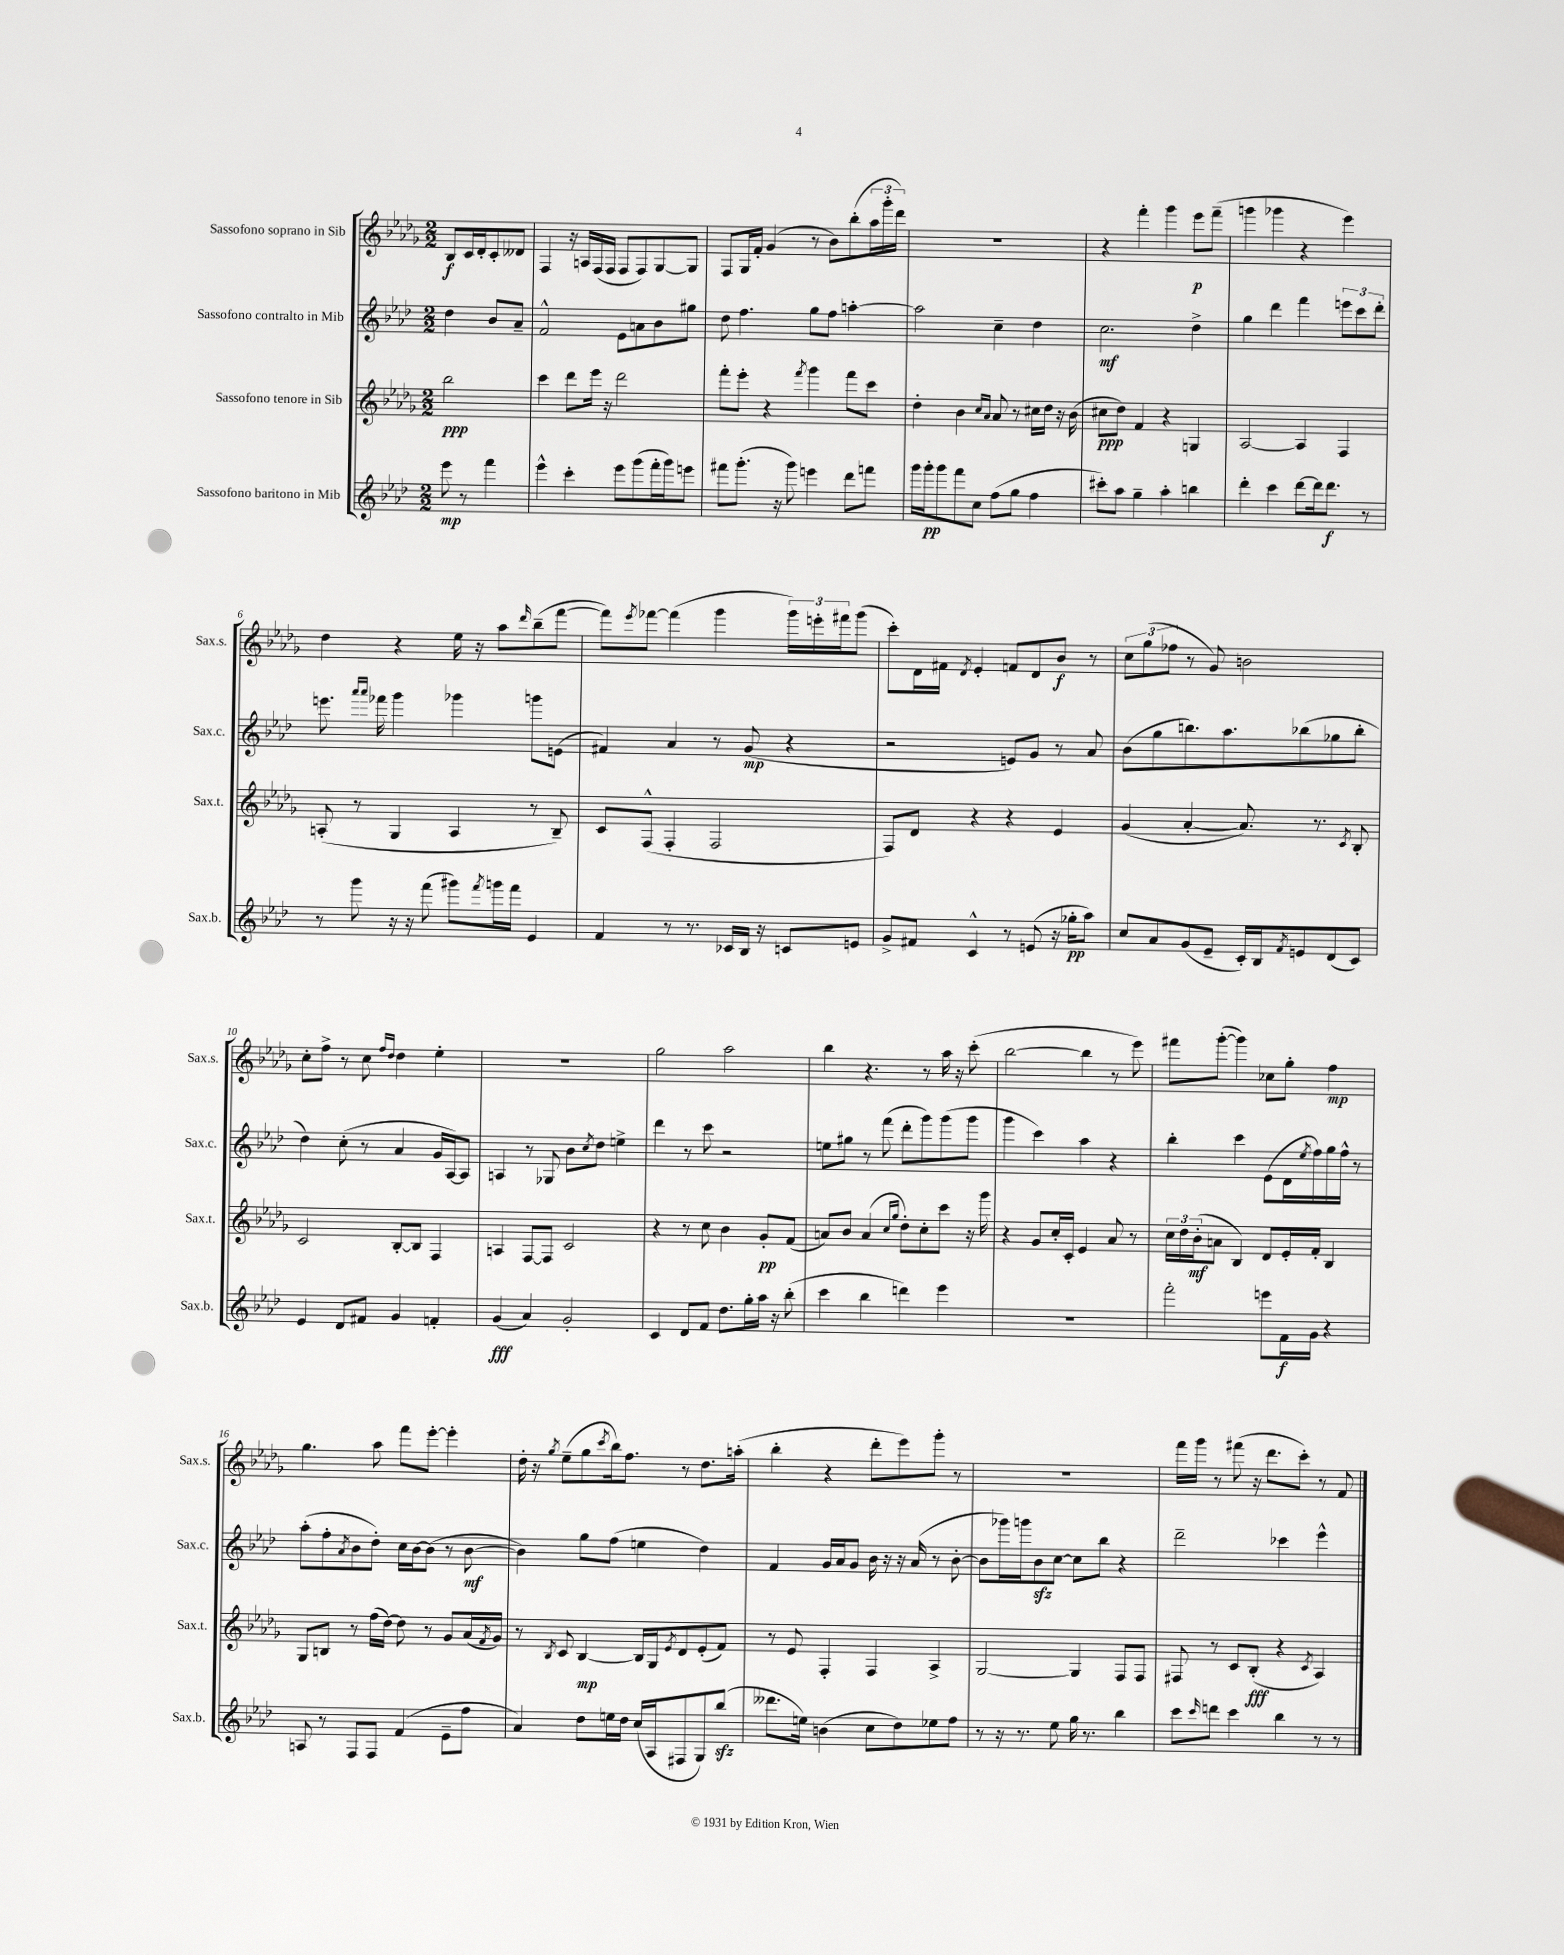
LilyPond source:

<<
\new StaffGroup <<
\new Staff = "s0" \with { instrumentName = "Sassofono soprano in Sib" shortInstrumentName = "Sax.s." } {
    \clef treble \key des \major \numericTimeSignature \time 2/2 \partial 2
    bes8\f c'16 des'16-. c'8-. deses'8 |
    f4 r16 a16 f16( f16 f8 f8) ges8~ ges8 |
    f8 ges16 f'16-. ges'4( r8 bes'8) bes''8-.( \tuplet 3/2 { aes''16 ges'''16-. des'''16) } |
    R1 |
    r4 f'''4-. ges'''4 ees'''8\p f'''8--( |
    g'''4 ges'''4 r4 ees'''4) |
    des''4 r4 ees''16 r16 aes''8 \grace { des'''16 } bes''8--( f'''8~ |
    f'''8) \acciaccatura { ees'''8 } fes'''8~ fes'''4( ges'''4 \tuplet 3/2 { ges'''16) e'''16-. fis'''16 } ges'''8( |
    c'''8-.) des'16 fis'16 \acciaccatura { des'8 } ees'4-. f'8 des'8 bes'8\f r8 |
    \tuplet 3/2 { c''8 ges''8( fes''8 } r8 ges'8) b'2 |
    c''8-. f''8-> r8 c''8 \grace { f''16 des''16 } des''4 ees''4-. |
    R1 |
    ges''2 aes''2 |
    bes''4 r4. r8 aes''16 r16 c'''8-.( |
    bes''2~ bes''4 r8 ees'''8) |
    fis'''8 ges'''8~-.( ges'''4) ces''8 ges''8-. f''4\mp |
    ges''4. aes''8 f'''8 ees'''8~-. ees'''4-. |
    des''16-. r16 \acciaccatura { ges''8 } ees''8--( ges''8 \acciaccatura { c'''8 } bes''16) f''8. r8 des''8. a''16-.( |
    bes''4-. r4 des'''8-. ees'''8) ges'''8-. r8 |
    R1 |
    f'''16 ges'''16 r8 fis'''8( r16 des'''8. c'''8-.) r8 f'8 \bar "|." |
}
\new Staff = "s1" \with { instrumentName = "Sassofono contralto in Mib" shortInstrumentName = "Sax.c." } {
    \clef treble \key aes \major \numericTimeSignature \time 2/2 \partial 2
    des''4 bes'8 aes'8-- |
    f'2-^ ees'8 a'8 bes'8 gis''8 |
    des''8 f''4. g''8 f''8 a''4~-. |
    a''2 c''4-- des''4 |
    c''2.\mf des''4-> |
    g''4 des'''4 f'''4 \tuplet 3/2 { e'''8 c'''8 des'''8-. } |
    e'''8. \grace { aes'''16 aes'''16 } fes'''16 g'''4 ges'''4 g'''8 e'8( |
    fis'4) aes'4 r8 g'8\mp( r4 |
    r2 e'8) g'8 r8 aes'8 |
    bes'8( g''8 b''8.) aes''8. bes''8( ges''8 bes''8-. |
    des''4) c''8-.( r8 aes'4 g'16 aes16~) aes8 |
    a4 r8 ges8 bes'8 \acciaccatura { c''8 } des''8 e''4-> |
    des'''4 r8 c'''8 r2 |
    e''8 gis''8 r8 f'''8( des'''8-. g'''8) g'''8( g'''8 |
    g'''4 c'''4) aes''4 r4 |
    bes''4-. c'''4 ees'8( des'16 \acciaccatura { ees''8 } f''16) g''16 f''16-^ r8 |
    aes''8-.( f''8-. \acciaccatura { aes'8 } bes'8 des''8-.) c''16 bes'16~ bes'8( r8 bes'8~\mf |
    bes'4) g''8 f''8( e''4 des''4) |
    f'4 g'16 aes'16 g'8 bes'16 r16 r16 aes'16( r8 bes'8~-. |
    bes'8 ges'''16) g'''16 bes'8\sfz c''8~ c''8 bes''8 r4 |
    des'''2-- ces'''4 ees'''4-^ \bar "|." |
}
\new Staff = "s2" \with { instrumentName = "Sassofono tenore in Sib" shortInstrumentName = "Sax.t." } {
    \clef treble \key des \major \numericTimeSignature \time 2/2 \partial 2
    bes''2\ppp |
    c'''4 des'''8 ees'''16 r16 des'''2 |
    f'''8-. ees'''8-. r4 \acciaccatura { f'''8 } ges'''4 f'''8 c'''8 |
    des''4-. bes'4 \grace { c''16 aes'16 } aes'8 r8 cis''16 des''16 r16 bes'16( |
    cis''8\ppp des''8) f'4 r4 g4 |
    aes2~ aes4 f4 |
    a8-.( r8 ges4 a4 r8 bes8--) |
    c'8 f8-^( f4-. f2 |
    f8) des'8 r4 r4 ees'4 |
    ges'4( aes'4~-. aes'8.) r8. \acciaccatura { c'8 } bes8-. |
    c'2 bes8~-. bes8 f4 |
    a4 f8~ f8 c'2 |
    r4 r8 c''8 bes'4 ges'8-.\pp f'8( |
    a'8) bes'8 a'4( \grace { c''16 ges''16 } des''8-.) c''8-. c'''8 r16 ges'''16 |
    r4 ges'8 c''16-. c'16-. ees'4 aes'8 r8 |
    \tuplet 3/2 { c''16 des''16 bes'16-.\mf( } a'8 bes4) des'8 ees'16-. f'16-. bes4 |
    ges8 b8 r8 f''16( des''16~) des''8 r8 ges'8 aes'16( \acciaccatura { f'8 } ges'16) |
    r8 \acciaccatura { bes8 } c'8 bes4~\mp bes16 ges16 \acciaccatura { ees'8 } des'8 ees'8-.( f'8) |
    r8 ees'8 f4-. f4 aes4-> |
    ges2~ ges4 f8 f8 |
    fis8 r8 c'8 bes8-.\fff( r4 \acciaccatura { c'8 } aes4) \bar "|." |
}
\new Staff = "s3" \with { instrumentName = "Sassofono baritono in Mib" shortInstrumentName = "Sax.b." } {
    \clef treble \key aes \major \numericTimeSignature \time 2/2 \partial 2
    ees'''8\mp r8 f'''4 |
    ees'''4-^ c'''4-. ees'''8 g'''8( f'''16-. g'''16) e'''8 |
    fis'''8 g'''8.-.( r16 g'''8) e'''4 des'''8 f'''8 |
    g'''16 g'''16-.\pp g'''8 f'''8 c''8 f''8( g''8 f''4 |
    cis'''8-.) aes''8 g''4-- aes''4-. b''4 |
    des'''4-. c'''4 des'''8~ des'''16 des'''8.\f r8 |
    r8 g'''8 r16 r16 f'''8( gis'''8) \acciaccatura { f'''8 } g'''16 f'''16 ees'4 |
    f'4 r8 r8. ces'16 bes16 r16 c'8 e'8 |
    g'8-> fis'8 c'4-^ r8 e'8( r16 ges''16-.\pp aes''8) |
    c''8 aes'8 g'8( ees'8-- c'16-.) bes16 \acciaccatura { f'8 } e'8 des'8( c'8) |
    ees'4 des'8 fis'8 g'4 f'4-. |
    g'4\fff( aes'4) g'2-. |
    c'4 des'8 f'8 des''8. g''16-. aes''16 r16 bes''8-.( |
    c'''4 bes''4 d'''4) ees'''4 |
    R1 |
    f'''2-. e'''8 f'16\f g'16 r4 |
    a8 r8 f8 f8 f'4( ees'8-- f''8 |
    aes'4) des''8 e''16 des''16 c''16( aes16 fis8 g8) bes''8\sfz( |
    deses'''8. e''16) b'4( c''8 des''8) ees''8 f''8 |
    r8 r16 r8. ees''8 g''16 r8. bes''4 |
    c'''8 \grace { c'''16 } d'''8 c'''4 bes''4 r8 r8 \bar "|." |
}
>>
>>
